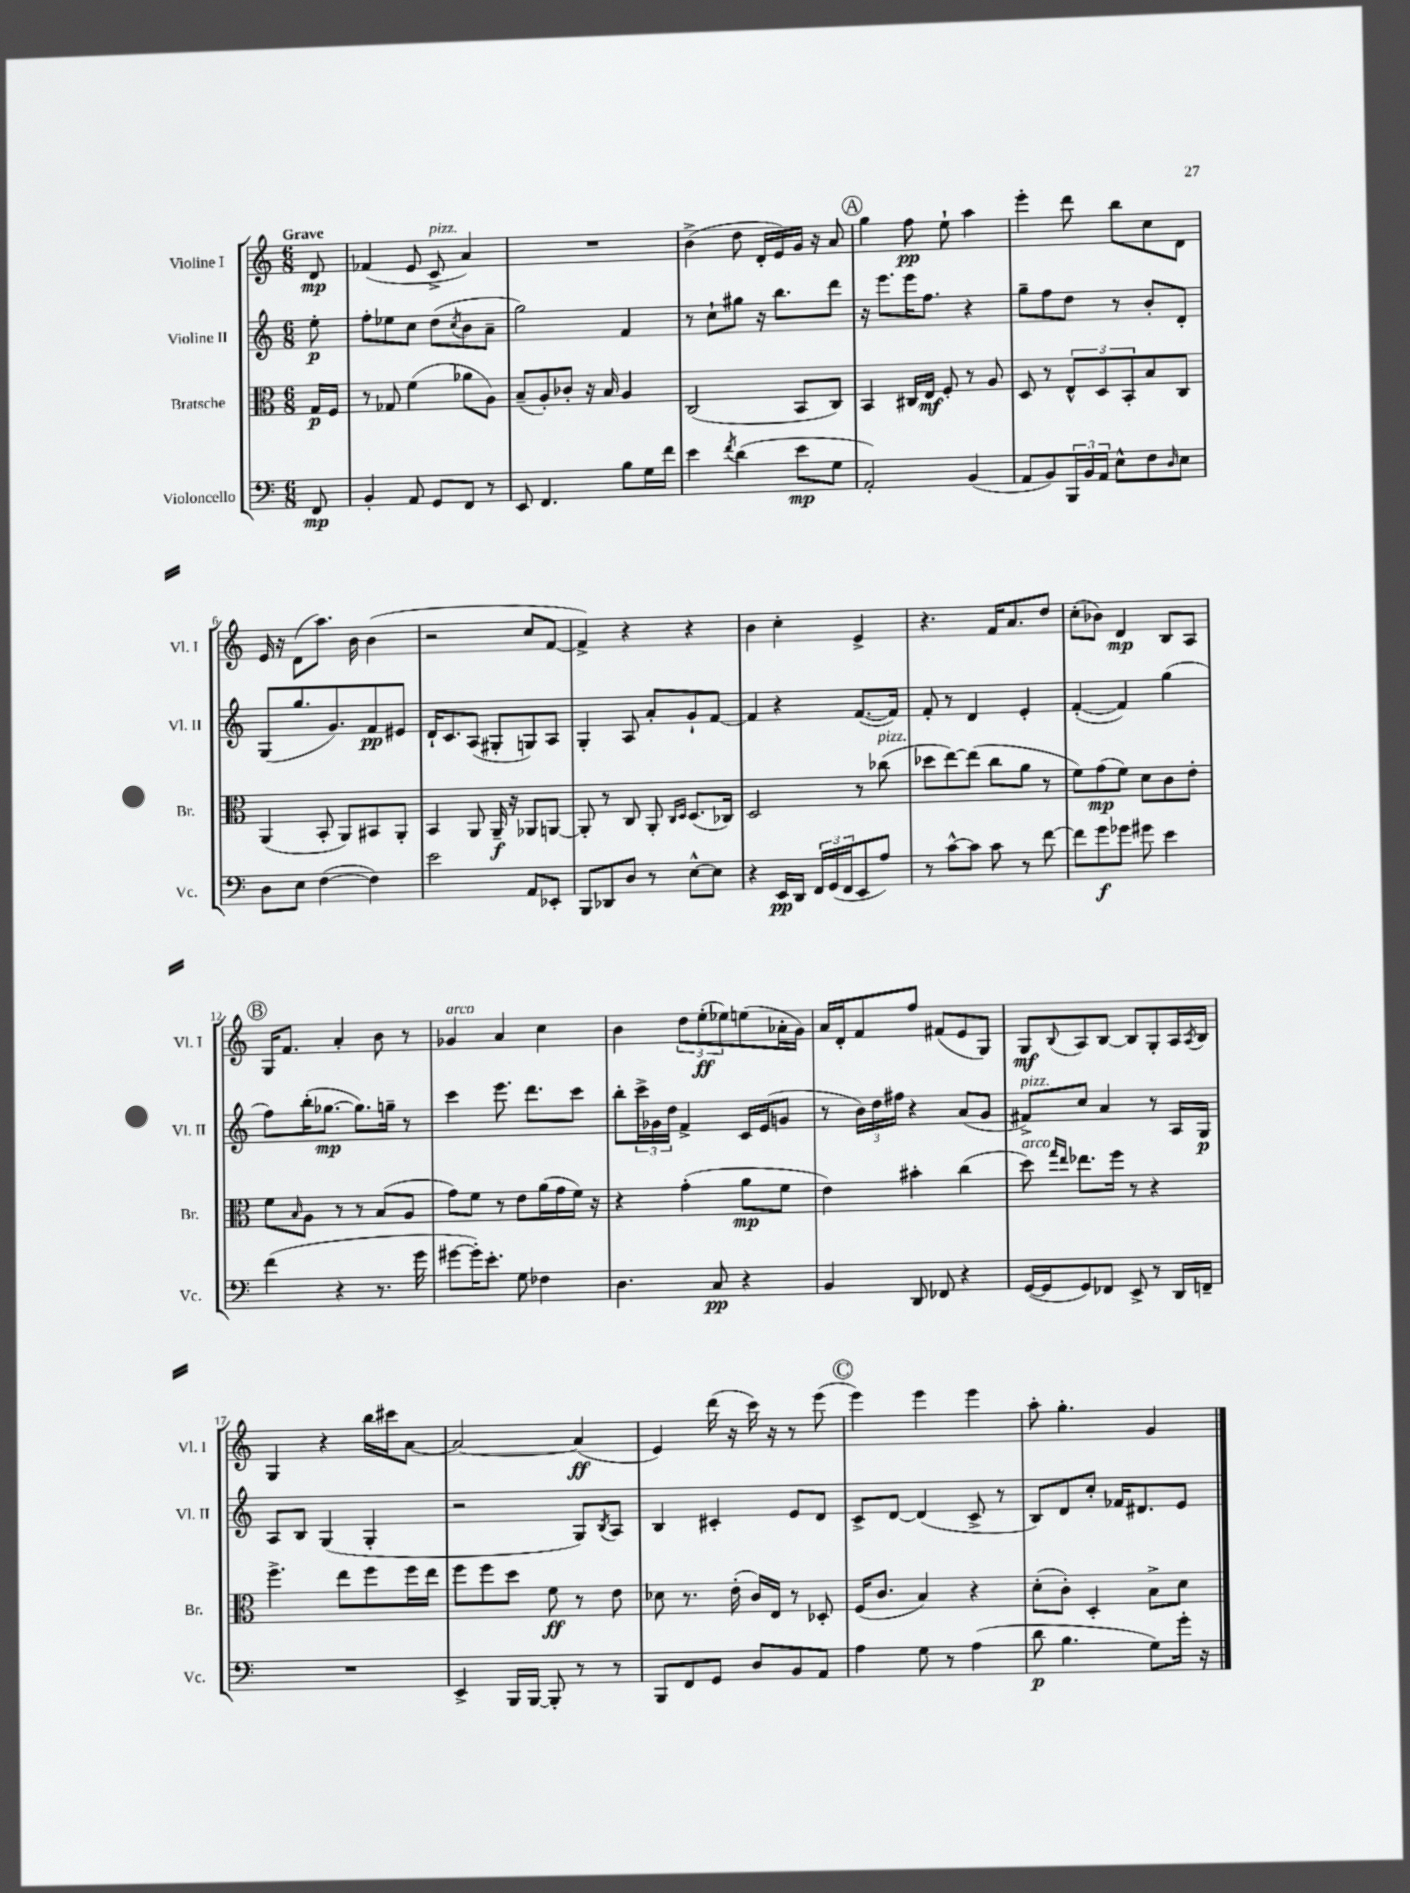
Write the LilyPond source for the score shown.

<<
\new StaffGroup <<
\new Staff = "s0" \with { instrumentName = "Violine I" shortInstrumentName = "Vl. I" } {
    \clef treble \key c \major \numericTimeSignature \time 6/8 \partial 8 \tempo "Grave"
    d'8\mp |
    fes'4( e'8 c'8->^\markup { \italic "pizz." } a'4) |
    R2. |
    b'4->( d''8 d'16-. e'16) g'16 r16 a'8 |
    \mark \markup { \circle "A" } g''4 f''8\pp e''8-! a''4 |
    e'''4-. d'''8 b''8 c''8 d'8 |
    e'16 r16 d'8( a''8.) b'16 b'4( |
    r2 c''8 f'8~ |
    f'4->) r4 r4 |
    b'4 c''4-. e'4-> |
    r4. f'16 a'8. d''8 |
    c''8-.( bes'8) d'4\mp b8 a8 |
    \mark \markup { \circle "B" } g16 f'8. a'4-. b'8 r8 |
    ges'4^\markup { \italic "arco" } a'4 c''4 |
    b'4 \tuplet 3/2 { d''8 e''8-.\ff( ees''8) } e''8( aes'16-. g'16) |
    a'16 d'16-. f'8 f''8 fis'8( e'8 g8) |
    g8\mf \appoggiatura { b8 } a8 b8~ b8 g8-. a16 \acciaccatura { a8 } b16 |
    g4 r4 b''16 cis'''16 a'8~ |
    a'2~ a'4\ff( |
    e'4) d'''16( r16 c'''16) r16 r8 e'''8( |
    \mark \markup { \circle "C" } e'''4) e'''4 e'''4 |
    a''8-. g''4.-. g'4 \bar "|." |
}
\new Staff = "s1" \with { instrumentName = "Violine II" shortInstrumentName = "Vl. II" } {
    \clef treble \key c \major \numericTimeSignature \time 6/8 \partial 8
    e''8-.\p |
    f''8-. ees''8 c''8 d''8( \acciaccatura { c''8 } b'8 a'8-- |
    g''2) f'4 |
    r8 c''8-! gis''8 r16 b''8. d'''8 |
    \mark \markup { \circle "A" } r16 e'''8. e'''16 f''8. r4 |
    g''8-- f''8 d''8 r8 b'8-. d'8-. |
    g8( g''8. g'8.) f'8\pp eis'8 |
    d'16-! c'8. a8( gis8-. g8) a8 |
    g4-. a8 a'8-. g'8-! f'8~ |
    f'4 r4 f'8.~( f'16) |
    f'8-. r8 d'4 e'4-. |
    f'4~-.( f'4) g''4( |
    \mark \markup { \circle "B" } f''8) b''16-.( ges''8.~\mp ges''8.) g''16-- r8 |
    c'''4 e'''8. d'''8. c'''8 |
    b''8-. \tuplet 3/2 { c'''16-> ges'16 d''16 } f'4-> c'16 e'16( g'8 |
    r8 \tuplet 3/2 { b'16) d''16 fis''16 } r4 a'8( g'8 |
    fis'8->^\markup { \italic "pizz." }) c''8 a'4 r8 a16 g16\p |
    a8 b8 g4( g4-. |
    r2 g8) \acciaccatura { b8 } a8 |
    b4 cis'4-. e'8 d'8 |
    \mark \markup { \circle "C" } c'8-> d'8~ d'4( c'8-> r8 |
    b8) d'8 c''8-. fes'16 dis'8. e'8 \bar "|." |
}
\new Staff = "s2" \with { instrumentName = "Bratsche" shortInstrumentName = "Br." } {
    \clef alto \key c \major \numericTimeSignature \time 6/8 \partial 8
    g16\p f16 |
    r8 ges8 f'4( aes'8 a8) |
    b8--( a8-.) ces'8-. r16 b16 a4 |
    c2( b,8 c8) |
    \mark \markup { \circle "A" } b,4 cis16 e16\mf f8-. r8 a8 |
    d8 r8 \tuplet 3/2 { e8-^ d8 b,8-. } b8 c8 |
    a,4( b,8-. a,8) bis,8 a,8-. |
    b,4 a,8 a,16--\f r16 aes,8 a,8~ |
    a,8-. r8 c8 a,8-. \grace { c16 d16 } d8.( ces16) |
    d2 r8 ces''8^\markup { \italic "pizz." }( |
    des''8 e''8~) e''8( c''8 a'8 r8 |
    f'8) g'8\mp( f'8) d'8 c'8 e'8-. |
    \mark \markup { \circle "B" } f'8 \grace { b16 } a8 r8 r8 b8( a8 |
    g'8) f'8 r8 e'8 a'16( g'16 f'16) r16 |
    r4 g'4-.( a'8\mp f'8 |
    e'4) bis'4-. c''4( |
    d''8^\markup { \italic "arco" }) \grace { g''16 e''16 } ees''8. f''16 r8 r4 |
    f''4.-> e''8 f''8 f''16 e''16 |
    f''8 f''8 d''8 f'8\ff r8 e'8 |
    des'8 r8. e'16-.( c'16) e16 r8 des8-. |
    \mark \markup { \circle "C" } f16( c'8. b4) r4 |
    d'8-.( c'8-.) d4-. b8-> d'8 \bar "|." |
}
\new Staff = "s3" \with { instrumentName = "Violoncello" shortInstrumentName = "Vc." } {
    \clef bass \key c \major \numericTimeSignature \time 6/8 \partial 8
    f,8\mp |
    b,4-. a,8 g,8 f,8 r8 |
    e,8 f,4. b8 g16 f'16 |
    e'4 \acciaccatura { f'8 } d'4( e'8\mp g8 |
    \mark \markup { \circle "A" } a,2-.) b,4( |
    a,8 b,8) \tuplet 3/2 { b,,16 b,16 a,16 } e8-^ f8 \grace { d16 } e8 |
    d8 e8 f4~( f4) |
    e'2 a,8 ees,8-. |
    b,,8 des,8 d8 r8 e8~-^ e8 |
    r4 e,16\pp d,16 \tuplet 3/2 { f,16 g,16( f,16 } e,8 a8) |
    r8 c'8~-^ c'8 c'8 r8 f'8~ |
    f'8 g'8\f ges'8 gis'8 e'4 |
    \mark \markup { \circle "B" } f'4( r4 r8. g'16 |
    gis'8~ gis'16-.) e'8.-. g8 fes4 |
    d4. c8\pp r4 |
    b,4 d,8 fes,8 r4 |
    g,16~( g,16 g,8) fes,8 e,8-> r8 d,16 f,16-- |
    R2. |
    e,4-> b,,16 b,,16~ b,,8-. r8 r8 |
    b,,8 f,8 g,8 d8 b,8 a,8 |
    \mark \markup { \circle "C" } a4 g8 r8 a4( |
    d'8\p b4. g8) g'16-. r16 \bar "|." |
}
>>
>>
